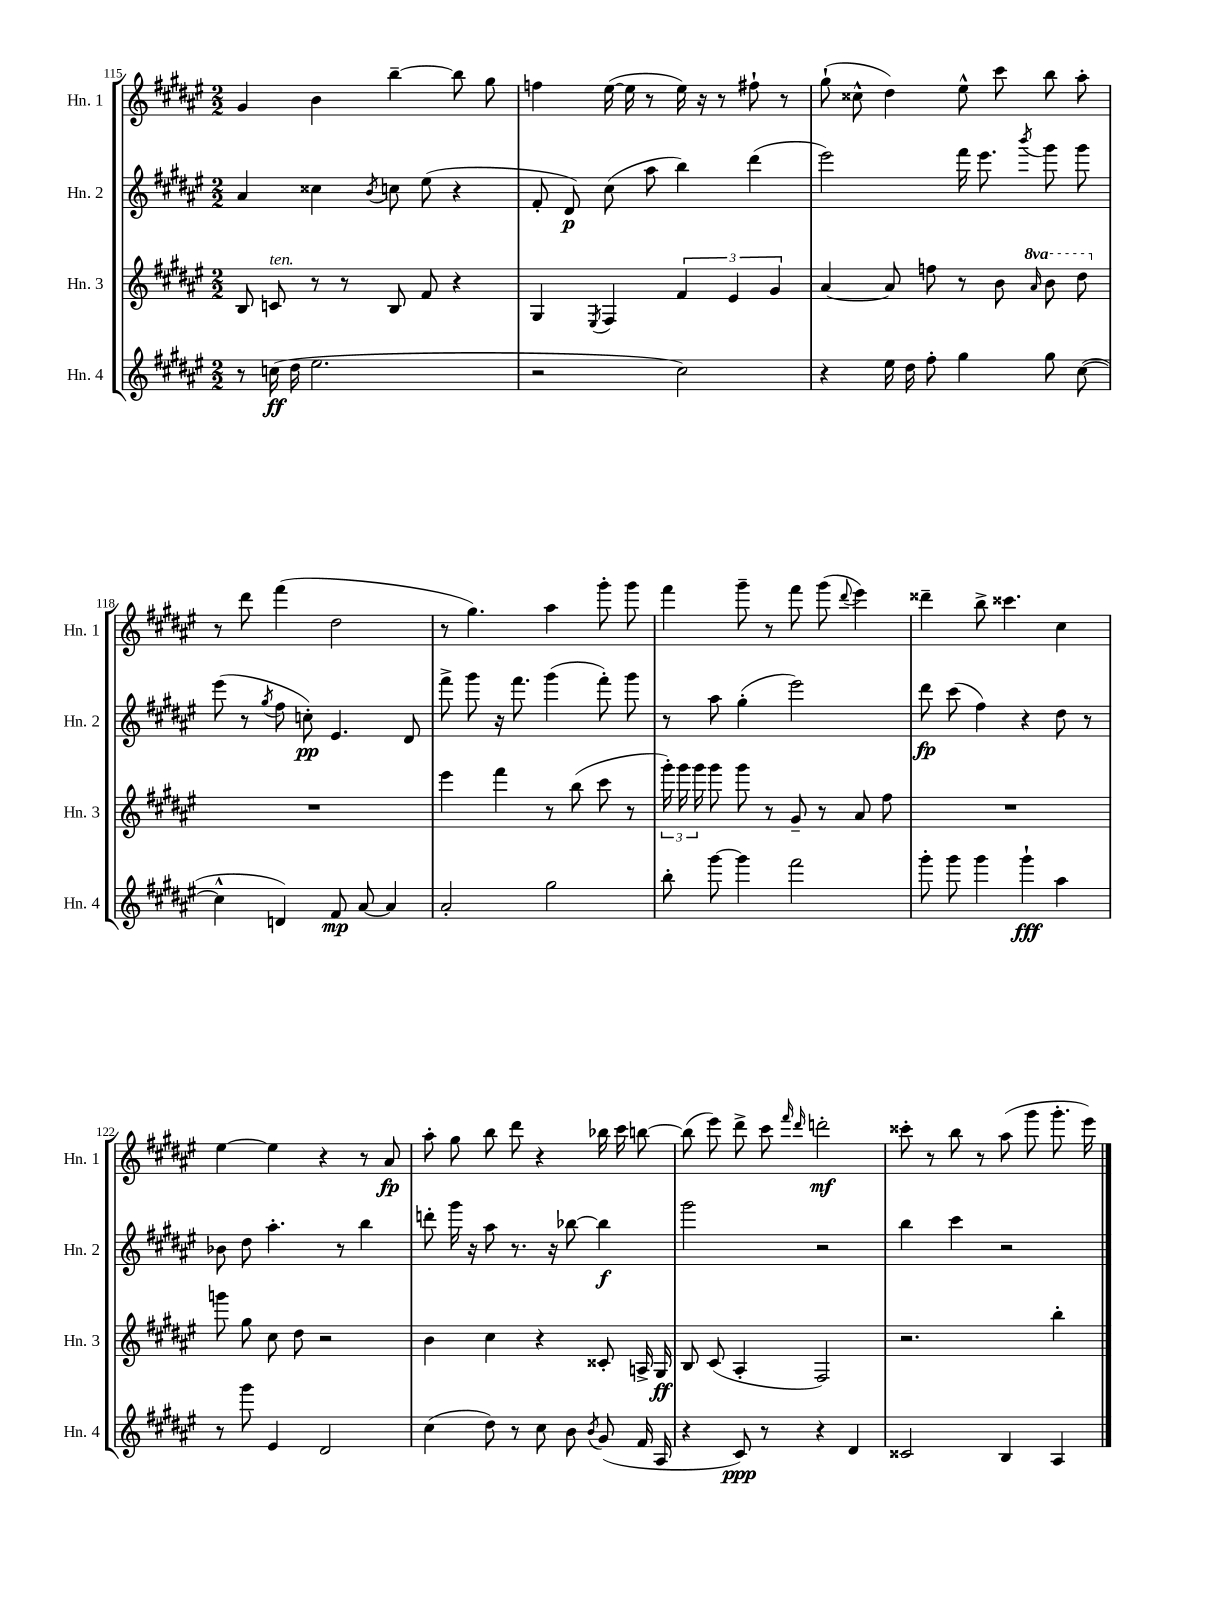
<<
\new StaffGroup <<
\new Staff = "s0" \with { instrumentName = "Hn. 1" shortInstrumentName = "Hn. 1" } {
    \clef treble \key fis \major \numericTimeSignature \time 2/2
    \autoBeamOff gis'4 b'4 b''4~-- b''8 gis''8 |
    f''4 eis''16~( eis''16 r8 eis''16) r16 r8 fis''8-! r8 |
    gis''8-!( cisis''8-^ dis''4) eis''8-^ cis'''8 b''8 ais''8-. |
    r8 dis'''8 fis'''4( dis''2 |
    r8 gis''4.) ais''4 gis'''8-. gis'''8 |
    fis'''4 gis'''8-- r8 fis'''8 gis'''8( \appoggiatura { dis'''8 } eis'''4) |
    disis'''4-- b''8-> cisis'''4. cis''4 |
    eis''4~ eis''4 r4 r8 ais'8\fp |
    ais''8-. gis''8 b''8 dis'''8 r4 bes''16 cis'''16 b''8~ |
    b''8( eis'''8) dis'''8-> cis'''8 \grace { fis'''16 dis'''16 } d'''2-.\mf |
    cisis'''8-. r8 b''8 r8 ais''8( gis'''8 gis'''8.-. eis'''16) \bar "|." |
}
\new Staff = "s1" \with { instrumentName = "Hn. 2" shortInstrumentName = "Hn. 2" } {
    \clef treble \key fis \major \numericTimeSignature \time 2/2
    \autoBeamOff ais'4 cisis''4 \acciaccatura { b'8 } c''8 eis''8( r4 |
    fis'8-. dis'8\p) cis''8( ais''8 b''4) dis'''4( |
    eis'''2) fis'''16 eis'''8. \acciaccatura { b'''8 } gis'''8 gis'''8 |
    eis'''8( r8 \acciaccatura { gis''8 } fis''8 c''8-.\pp) eis'4. dis'8 |
    fis'''8-> gis'''8 r16 fis'''8. gis'''4( fis'''8-.) gis'''8 |
    r8 ais''8 gis''4-.( eis'''2) |
    dis'''8\fp cis'''8( fis''4) r4 dis''8 r8 |
    bes'8 dis''8 ais''4.-. r8 b''4 |
    d'''8-. gis'''16 r16 ais''8 r8. r16 bes''8~ bes''4\f |
    gis'''2 r2 |
    b''4 cis'''4 r2 \bar "|." |
}
\new Staff = "s2" \with { instrumentName = "Hn. 3" shortInstrumentName = "Hn. 3" } {
    \clef treble \key fis \major \numericTimeSignature \time 2/2 \set Staff.ottavationMarkups = #ottavation-simple-ordinals
    \autoBeamOff b8 c'8^\markup { \italic "ten." } r8 r8 b8 fis'8 r4 |
    gis4 \acciaccatura { eis8 } fis4 \tuplet 3/2 { fis'4 eis'4 gis'4 } |
    ais'4~ ais'8 f''8 r8 b'8 \ottava #1 \grace { ais''16 } b''8 dis'''8 \ottava #0 |
    R1 |
    eis'''4 fis'''4 r8 b''8( cis'''8 r8 |
    \tuplet 3/2 { gis'''16-.) gis'''16 gis'''16 } gis'''8 gis'''8 r8 gis'8-- r8 ais'8 fis''8 |
    R1 |
    g'''8 gis''8 cis''8 dis''8 r2 |
    b'4 cis''4 r4 cisis'8-. a16-> gis16\ff |
    b8 cis'8( ais4-. fis2) |
    r2. b''4-. \bar "|." |
}
\new Staff = "s3" \with { instrumentName = "Hn. 4" shortInstrumentName = "Hn. 4" } {
    \clef treble \key fis \major \numericTimeSignature \time 2/2
    \autoBeamOff r8 c''16\ff( dis''16 eis''2. |
    r2 cis''2) |
    r4 eis''16 dis''16 fis''8-. gis''4 gis''8 cis''8~( |
    cis''4-^ d'4) fis'8\mp ais'8~ ais'4 |
    ais'2-. gis''2 |
    b''8-. gis'''8~ gis'''4 fis'''2 |
    gis'''8-. gis'''8 gis'''4 gis'''4-!\fff ais''4 |
    r8 gis'''8 eis'4 dis'2 |
    cis''4( dis''8) r8 cis''8 b'8 \acciaccatura { b'8 } gis'8( fis'16 ais16 |
    r4 cis'8\ppp) r8 r4 dis'4 |
    cisis'2 b4 ais4 \bar "|." |
}
>>
>>
\layout { \context { \Score currentBarNumber = #115 } }
